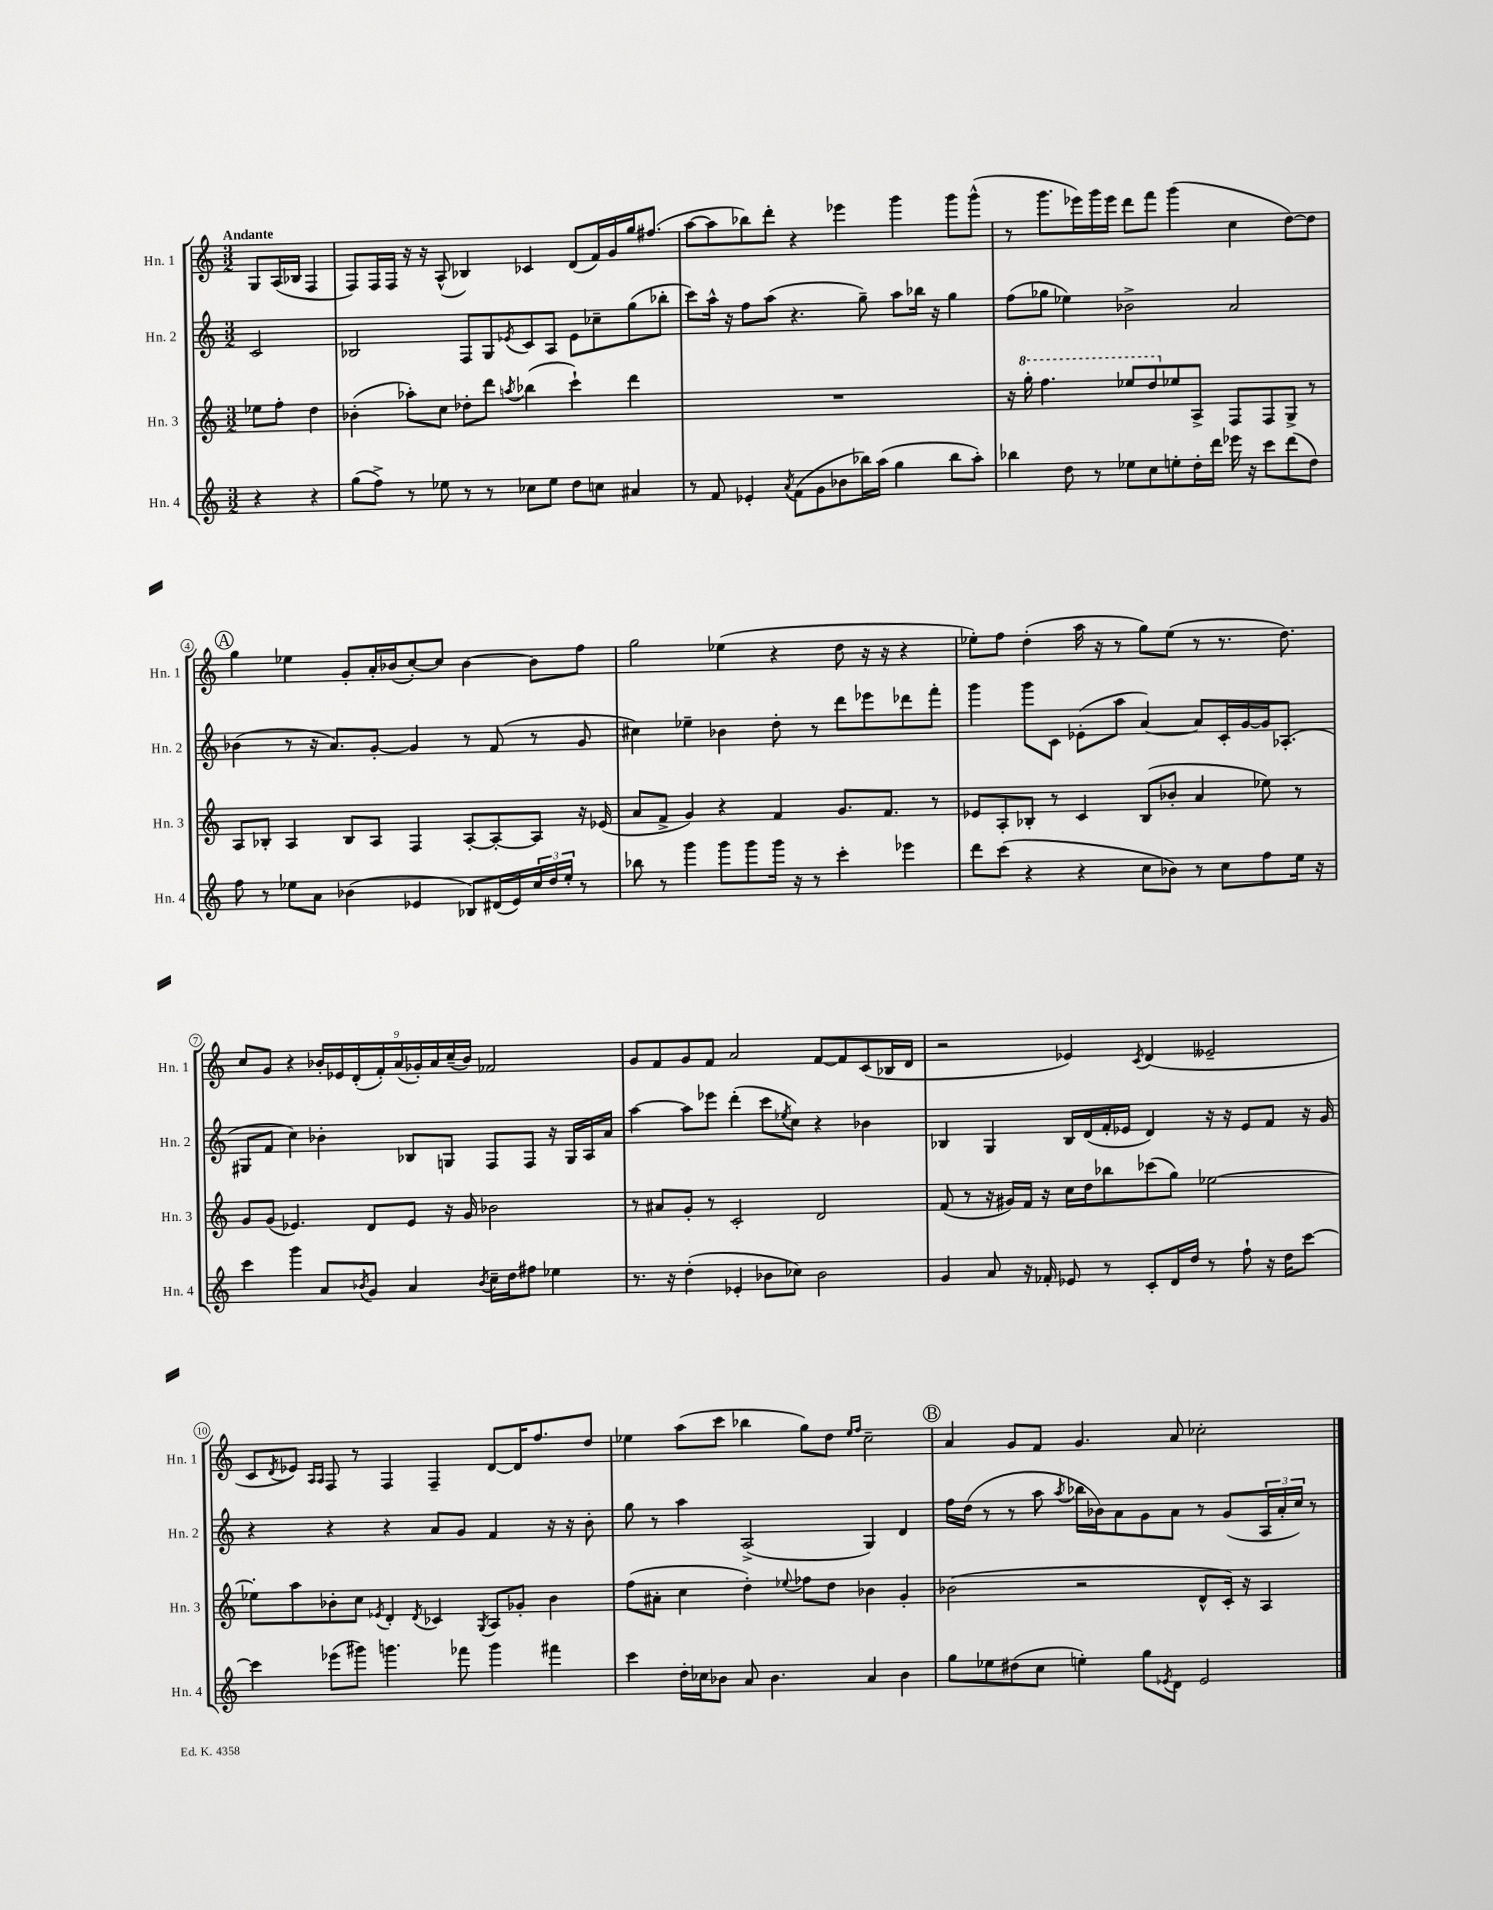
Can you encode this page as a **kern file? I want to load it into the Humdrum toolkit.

**kern	**kern	**kern	**kern
*staff4	*staff3	*staff2	*staff1
*clefG2	*clefG2	*clefG2	*clefG2
*k[]	*k[]	*k[]	*k[]
*M3/2	*M3/2	*M3/2	*M3/2
4r	8ee-	2c	8G
.	8ff'	.	(16A
.	.	.	16B-
4r	4dd	.	4F
=	=	=	=
(8gg	(4b-'	2B-	8F)
8ff^)	.	.	16F
.	.	.	16F
8r	8aa-')	.	16r
.	.	.	16r
8ee-	8cc	.	(8A^^
8r	8dd-'	8F	4B-)
8r	8ddd	8G	.
.	8qaa	8qe-	.
8cc-	(4bb-	8c	4c-
8ee-	.	8A	.
8dd	4ccc`)	8e-	(8d
8cc	.	8cc-~	16f)
.	.	.	16g
4a#	4ddd	(8gg	16gg
.	.	.	(8.ff#
.	.	8bb-'	.
=	=	=	=
8r	1.r	8ccc)	[8aa
8f	.	16aa^^	8aa]
.	.	16r	.
4e-'	.	8ff	8bb-)
.	.	(8aa	8ddd'
8qa	.	.	.
(8f	.	4.r	4r
8g	.	.	.
8b-	.	.	4eee-
16bb-)	.	8gg~)	.
(16aa	.	.	.
4gg	.	8aa	4ggg
.	.	16bb-	.
.	.	16r	.
8bb-	.	4gg	8ggg
8aa')	.	.	(8ggg^^
=	=	=	=
4bb-	16r	(8ff	8r
.	16ggg'	.	.
.	4.fff	8gg-	8.ggg
8dd	.	4ee-)	.
.	.	.	16eee-)
8r	.	.	16ggg
.	.	.	16eee-
8ee-	8eee-	2b-^	8ddd
8cc	8ddd	.	8fff
8ee'	8ee-	.	(4ggg
16dd'	8A^	.	.
16ddd	.	.	.
16eee-	8F	2a	4cc
16r	.	.	.
8ccc	8F	.	.
(8ddd	8G^	.	[8dd)
8dd)	8r	.	8dd]
=	=	=	=
8ff	8A	(4b-	4gg
8r	8B-'	.	.
8ee-	4A	8r	4ee-
8a	.	16r	.
.	.	8.a)	.
(4b-	8B-	.	8g'
.	8A	[8g'	16a'
.	.	.	(16b-
4e-	4F	4g]	[8cc')
.	.	.	8cc]
8B-)	[8A'	8r	[4b-
(16d#	8A'_	(8f	.
16e-)	.	.	.
24cc	8A]	8r	8b-]
24dd	.	.	.
24ee-'	.	.	.
8r	16r	8g	8ff
.	(16e-	.	.
=	=	=	=
8bb-	8a	4cc#)	2gg
8r	8f^	.	.
4ggg	4g)	4ee-~	.
8ggg	4r	4b-	(4ee-
8ggg	.	.	.
16ggg	4f	8dd'	4r
16r	.	.	.
8r	.	8r	.
4ccc'	8.g	8ddd	8dd
.	.	8eee-	16r
.	8.f	.	16r
4eee-	.	8ddd-	4r
.	8r	8fff'	.
=	=	=	=
8ddd	8e-	4ggg	8ee-')
(8ccc	8A'	.	8ff
4r	8B-'	8ggg	(4dd'
.	8r	8c	.
4r	4c	(8e-'	16aa
.	.	.	16r
.	.	8aa	8r
8cc	(8B-	[4a)	8gg)
8b-)	8b-'	.	(8ee-
8r	4a	8a]	8r
8cc	.	16c'	8.r
.	.	[16g	.
8ff	8ee-)	16g]	.
.	.	(8.A-'	8.dd)
16ee	8r	.	.
16r	.	.	.
=	=	=	=
4ccc	8g	8G#	8cc
.	(8g	8f	8g
4ggg	4.e-)	4cc)	4r
8a	.	4b-'	18b-'
.	.	.	18e-
.	.	.	(18d'
8qb-	.	.	.
8g	8d	.	.
.	.	.	18f')
.	.	.	(18a
4a	8e-	8B-	.
.	.	.	18g-')
.	.	.	18a
.	16r	8G	.
.	.	.	(18cc~
.	16g	.	.
.	.	.	18b-)
8qb-	.	.	.
16cc~	2b-	8F	2f-
16dd	.	.	.
8ff#	.	8F	.
4ee-	.	16r	.
.	.	16G	.
.	.	16A	.
.	.	16a	.
=	=	=	=
8.r	8r	[4aa	8g
.	8a#	.	8f
16r	.	.	.
(4dd'	8g'	8aa]	8g
.	8r	8eee-	8f
4e-'	2c'	(4ddd'	2a
8b-	.	8ccc	.
.	.	8qee-	.
8cc-)	.	8cc)	.
2b-	2d	4r	[8f
.	.	.	8f]
.	.	4b-	(8c
.	.	.	16B-
.	.	.	16d
=	=	=	=
4g	(8f	4B-	2r
.	8r	.	.
8a	16r	4G	.
.	16g#)	.	.
16r	16f	.	.
16f-'	16r	.	.
8e-	16cc	16B-	4e-)
.	16dd	(16d	.
8r	8bb-	16f'	.
.	.	16e-	.
.	.	.	8qc
8c'	(8ccc-	4d)	(4d
16d	8gg)	.	.
16dd	.	.	.
8r	[2ee-	16r	2e--~
.	.	16r	.
8ff`	.	8e-	.
16r	.	8f	.
16dd	.	.	.
[8ccc	.	16r	.
.	.	16g	.
=	=	=	=
4ccc]	8ee-']	4r	8c
.	.	.	8qd
.	8aa	.	8e-)
.	.	.	16qqA
.	.	.	16qqA
(8eee-	8b-'	4r	8F
8ggg#)	8cc	.	8r
.	8qe-	.	.
4.ggg	4d'	4r	4F
.	8qd	.	.
.	4c-	8a	4F~
8fff-	.	8g	.
.	8qG	.	.
4ggg	8A	4f	[8d
.	8g-'	.	16d]
.	.	.	8.ff
4fff#	4b-	16r	.
.	.	16r	.
.	.	8b'	8dd
=	=	=	=
4ccc	(8ff	8gg	4ee-
.	8a#'	8r	.
16dd'	4cc	4aa	(8aa
16cc-	.	.	.
8b-	.	.	8ccc
8a	4dd')	(2A^	4bb-
4.b-	.	.	.
.	8qqee-	.	.
.	8ff-	.	8gg)
.	8dd	.	8dd
.	.	.	16qqee-
.	.	.	16qqff
4a	4b-	4G)	2cc~
4b-	4g'	4d	.
=	=	=	=
8gg	(2b-	16ff	4a
.	.	(16dd	.
8ee-	.	8r	.
(8dd#	.	8r	8g
8cc	.	8aa	8f
.	.	8qaa	.
4ee')	2r	16bb-	4.g
.	.	16b-)	.
.	.	8a	.
8gg	.	8g	.
8qe-	.	.	.
8d	.	8a	8a
2e-	8d^^	8r	2cc-'
.	16c')	(8g	.
.	16r	.	.
.	4A	24A	.
.	.	24a'	.
.	.	24cc)	.
.	.	8r	.
==	==	==	==
*-	*-	*-	*-
